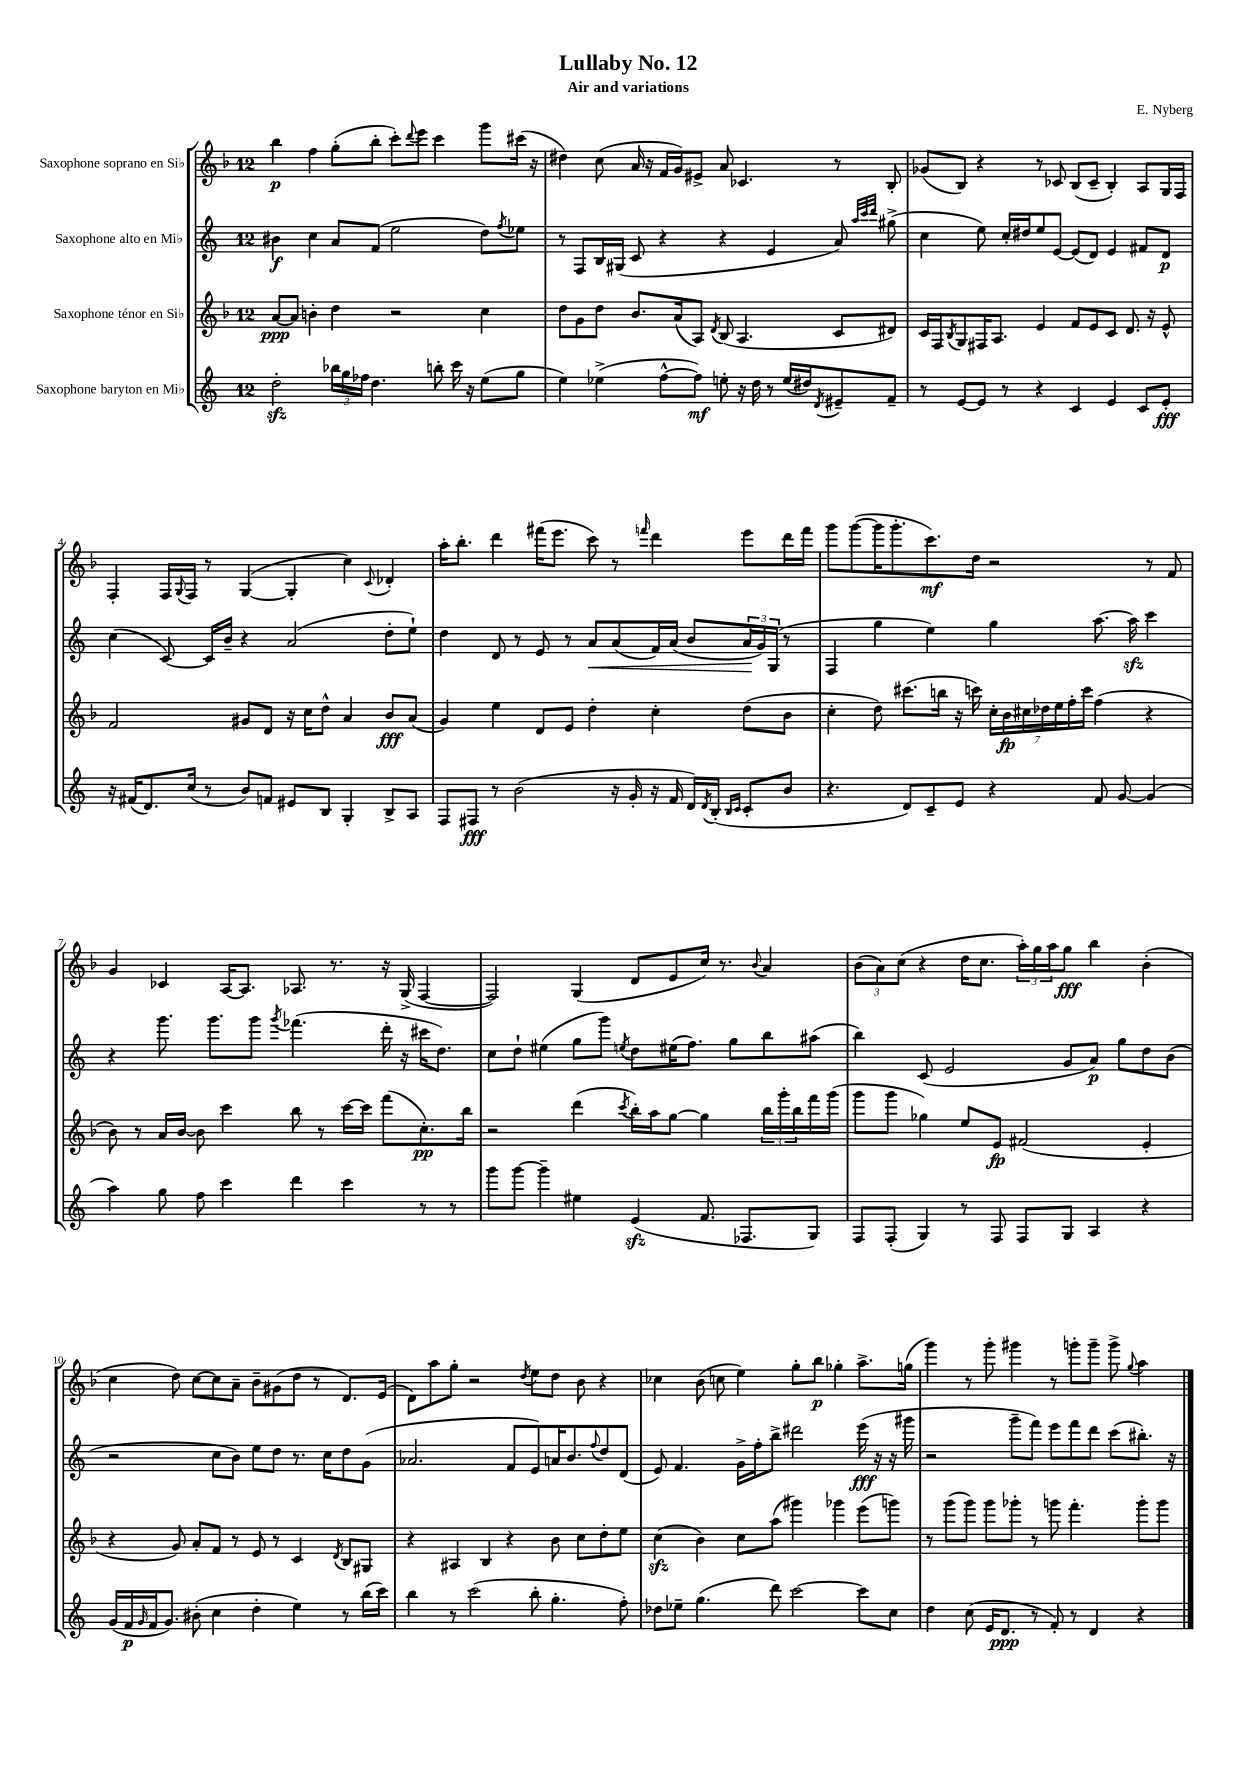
\header { title = "Lullaby No. 12" composer = "E. Nyberg" subtitle = "Air and variations" }
<<
\new StaffGroup <<
\new Staff = "s0" \with { instrumentName = "Saxophone soprano en Sib" } {
    \clef treble \key f \major \once \override Staff.TimeSignature.style = #'single-digit \time 12/8
    bes''4\p f''4 g''8-.( bes''8-. c'''8-.) \appoggiatura { d'''8 } e'''8 c'''4 g'''8 cis'''16( r16 |
    dis''4) c''8( a'16 r16 f'16 g'16) eis'8-> a'8 ces'4. r8 bes8-. |
    ges'8( bes8) r4 r8 ces'8 bes8( ces'8-- bes4-.) a8 g16 f16 |
    f4-. f16 \appoggiatura { g8 } f16 r8 g4~( g4-. c''4) \appoggiatura { c'8 } des'4-. |
    a''16-. bes''8.-. d'''4 fis'''16( e'''8. c'''8) r8 \grace { f'''16 } d'''4 e'''8 d'''16 f'''16 |
    g'''8 g'''8~( g'''16 g'''8.-. c'''8.\mf) d''16 r2 r8 f'8 |
    g'4 ces'4 a16~ a8. aes8. r8. r16 g16->( f4~ |
    f2) g4( d'8 e'8 c''16) r8. \appoggiatura { bes'8 } a'4 |
    \tuplet 3/2 { bes'8( a'8) c''8( } r4 d''16 c''8. \tuplet 3/2 { a''16-.) g''16 a''16 } g''8\fff bes''4 bes'4-.( |
    c''4 d''8) c''8~ c''8 a'8-- bes'8-- gis'8( d''8 r8 d'8.) e'16( |
    d'8) a''8 g''8-. r2 \acciaccatura { d''8 } e''8 d''8 bes'8 r4 |
    ces''4 bes'8( c''8 e''4) g''8-. bes''8\p ges''4-. a''8.-> g''16( |
    g'''4) r8 g'''8-. gis'''4 r8 g'''8-. g'''8-- g'''8-> \appoggiatura { g''8 } a''4 \bar "|." |
}
\new Staff = "s1" \with { instrumentName = "Saxophone alto en Mib" } {
    \clef treble \key c \major \once \override Staff.TimeSignature.style = #'single-digit \time 12/8
    bis'4\f c''4 a'8 f'8( e''2 d''8) \acciaccatura { f''8 } ees''8 |
    r8 f8 b16 gis16( c'8 r4 r4 e'4 a'8) \grace { a''32 c'''32 d'''32 } gis''8->( |
    c''4 e''8) c''16-. dis''16 e''8 e'8~ e'8( d'8) e'4 fis'8 d'8\p |
    c''4( c'8~) c'16 b'16-- r4 a'2( d''8-. e''8-!) |
    d''4 d'8 r8 e'8 r8 a'8\< a'8( f'16) a'16( b'8 \tuplet 3/2 { a'16\! g'16) g16( } r8 |
    f4 g''4 e''4) g''4 a''8.~ a''16\sfz c'''4 |
    r4 g'''8. g'''8. g'''8 \acciaccatura { g'''8 } fes'''4.( d'''16-. r16 cis'''16 d''8.) |
    c''8 d''8-! eis''4( g''8 g'''8) \acciaccatura { e''8 } d''8 eis''16( f''8.) g''8 b''8 ais''8( |
    b''4) c'8( e'2 g'8 a'8\p) g''8 d''8 b'8( |
    r2 c''8 b'8) e''8 d''8 r8. c''16 d''8 g'8( |
    aes'2. f'8 e'8) a'16 b'8. \appoggiatura { f''8 } d''8 d'8( |
    e'8) f'4. g'16-> f''16-. b''8-> dis'''2 e'''16\fff( r16 r16 gis'''16 |
    r2 g'''8-- f'''8) e'''8 f'''8 d'''8 c'''8( bis''8.-.) r16 \bar "|." |
}
\new Staff = "s2" \with { instrumentName = "Saxophone ténor en Sib" } {
    \clef treble \key f \major \once \override Staff.TimeSignature.style = #'single-digit \time 12/8
    a'8~\ppp a'8 b'4-. d''4 r2 c''4 |
    d''8 g'8 d''8 bes'8. a'16( a8) \acciaccatura { d'8 } bes8( a4. c'8 dis'8) |
    c'16 f16 \acciaccatura { bes8 } g8 fis16 a8. e'4 f'8 e'8 c'8 d'8. r16 e'8-^ |
    f'2 gis'8 d'8 r16 c''16 d''8-^ a'4 bes'8\fff a'8( |
    g'4) e''4 d'8 e'8 d''4-. c''4-. d''8( bes'8 |
    c''4-. d''8) cis'''8.( b''16 r16 c'''16) \tuplet 7/4 { c''16-. bes'16\fp cis''16 des''16 e''16 f''16-. c'''16 } f''4( r4 |
    bes'8) r8 a'16 bes'16~ bes'8 c'''4 bes''8 r8 c'''16~ c'''16 f'''8( c''8.-.\pp) bes''16 |
    r2 d'''4( \acciaccatura { c'''8 } bes''16-.) a''16 g''8~ g''4 \tuplet 3/2 { bes''16 g'''16-. bes''16 } f'''16 g'''16( |
    g'''8 g'''8 ges''4) e''8 e'8\fp fis'2( e'4-. |
    r4 g'8) a'8-. f'8 r8 e'8 r8 c'4 \acciaccatura { d'8 } bes8 gis8 |
    r4 ais4 bes4 r4 bes'8 c''8 d''8-. e''8 |
    c''4\sfz( bes'4) c''8 a''8( gis'''4) ges'''4 e'''8( g'''8) |
    r8 g'''8( g'''8) g'''8 ges'''8-. r8 g'''8 f'''4.-. g'''8-. g'''8 \bar "|." |
}
\new Staff = "s3" \with { instrumentName = "Saxophone baryton en Mib" } {
    \clef treble \key c \major \once \override Staff.TimeSignature.style = #'single-digit \time 12/8
    d''2-.\sfz \tuplet 3/2 { bes''16 g''16 fes''16 } d''4. b''8-. c'''16 r16 e''8( g''8 |
    e''4) ees''4->( f''8~-^ f''8\mf) e''8-. r16 d''16 r8 e''16( dis''16) \acciaccatura { d'8 } eis'8-- f'8-- |
    r8 e'8~ e'8 r8 r4 c'4 e'4 c'8 e'8-.\fff |
    r16 fis'16( d'8.) c''16( r8 b'8) f'8 eis'8 b8 g4-. b8-> a8 |
    f8 fis8\fff r8 b'2( r16 g'16-. r16 f'16 d'16) \acciaccatura { d'8 } b16-.( \grace { b16 c'16 } c'8-. b'8 |
    r4. d'8) c'8-- e'8 r4 f'8 g'8~ g'4( |
    a''4) g''8 f''8 c'''4 d'''4 c'''4 r8 r8 |
    g'''8 g'''8~ g'''4-- eis''4 e'4\sfz( f'8. fes8. g8) |
    f8 f8-.( g4) r8 f8 f8 g8 a4 r4 |
    g'16( f'16\p \grace { g'16 } f'16 g'8.) bis'8-.( c''4 d''4-. e''4) r8 b''16( c'''16) |
    b''4 r8 c'''2( b''8-. g''4.-. f''8-.) |
    des''8 ees''8-- g''4.( d'''8) c'''2~ c'''8 c''8 |
    d''4 c''8( e'16 d'8.\ppp r8 f'8-.) r8 d'4 r4 \bar "|." |
}
>>
>>
